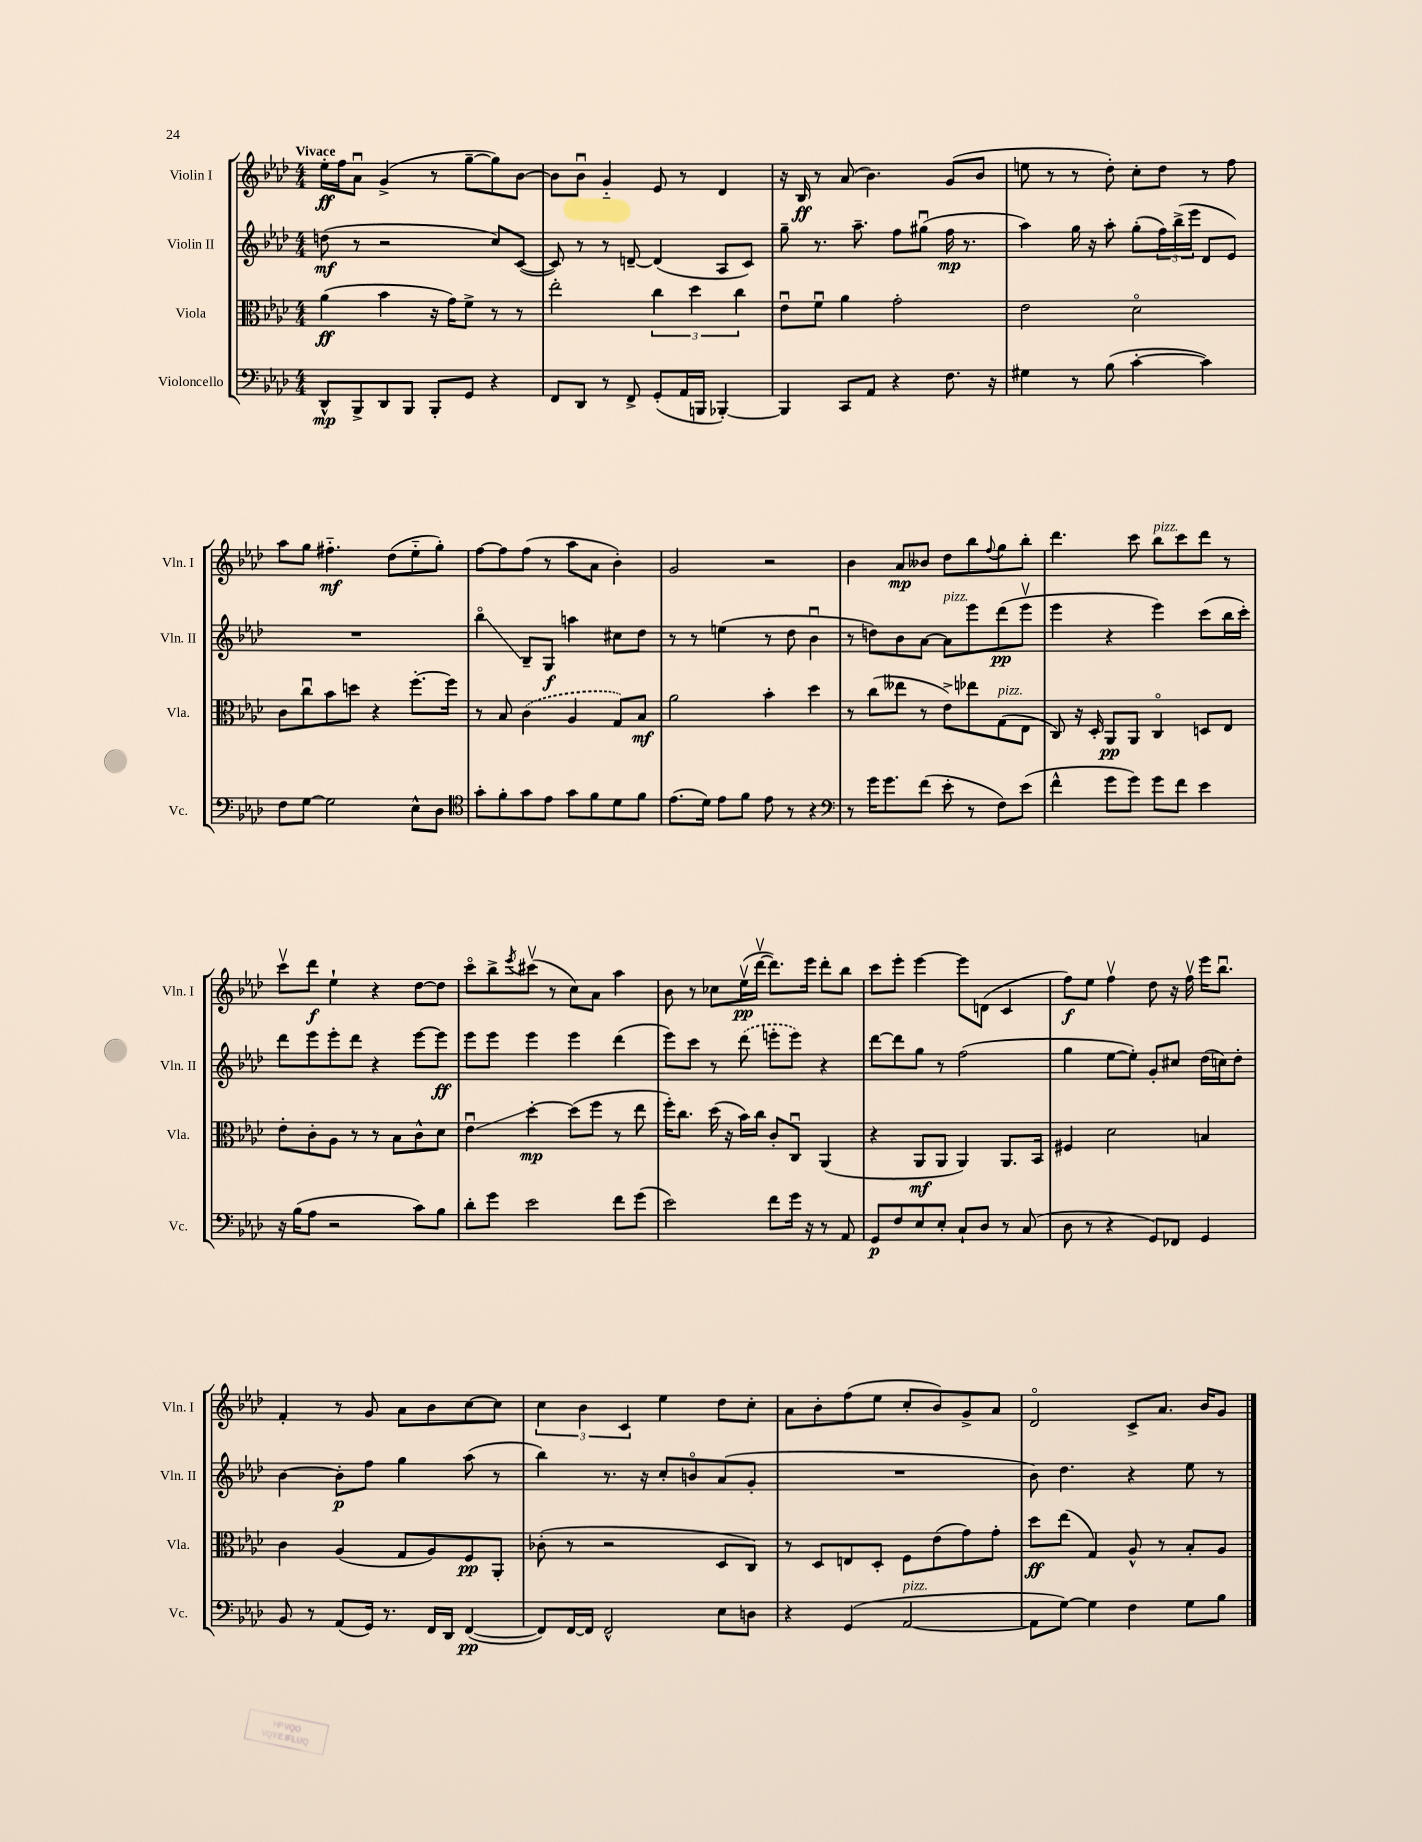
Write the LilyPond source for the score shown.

<<
\new StaffGroup <<
\new Staff = "s0" \with { instrumentName = "Violin I" shortInstrumentName = "Vln. I" } {
    \clef treble \key aes \major \numericTimeSignature \time 4/4 \tempo "Vivace"
    ees''16-.\ff f''16 aes'8\downbow g'4->( r8 g''8~-- g''8) bes'8~ |
    bes'8 bes'8\downbow g'4-_ ees'8 r8 des'4 |
    r16 bes16\ff r8 aes'8( bes'4.) g'8( bes'8 |
    e''8 r8 r8 des''8-.) c''8-. des''8 r8 f''8 |
    aes''8 g''8 fis''4.-_\mf des''8( ees''8-_ g''8-.) |
    f''8~ f''8 f''8( r8 aes''8 aes'8 bes'4-.) |
    g'2 r2 |
    bes'4 aes'8\mp beses'8 des''8 bes''8 \appoggiatura { f''8 } g''8 bes''8-. |
    des'''4. c'''8 bes''8^\markup { \italic "pizz." } c'''8 des'''8 r8 |
    c'''8\upbow des'''8\f ees''4-! r4 des''8~ des''8 |
    c'''8\flageolet bes''8-> \acciaccatura { ees'''8 } cis'''8\upbow( r8 c''8) aes'8 aes''4 |
    bes'8 r8 ces''8 ees''16\upbow\pp( des'''16~\upbow des'''8.) ees'''16 des'''8-. bes''8 |
    c'''8 ees'''8-. ees'''4~ ees'''8 d'8( c'4 |
    f''8\f) ees''8 f''4\upbow des''8 r16 f''16\upbow ees'''16 bes''8.\downbow |
    f'4-. r8 g'8 aes'8 bes'8 c''8~ c''8 |
    \tuplet 3/2 { c''4 bes'4 c'4 } ees''4 des''8 c''8-. |
    aes'8 bes'8-. f''8( ees''8 c''8-. bes'8) g'8-> aes'8 |
    des'2\flageolet c'8-> aes'8. bes'16 g'8 \bar "|." |
}
\new Staff = "s1" \with { instrumentName = "Violin II" shortInstrumentName = "Vln. II" } {
    \clef treble \key aes \major \numericTimeSignature \time 4/4
    d''8\mf( r8 r2 c''8) c'8~( |
    c'8) r8 r8 d'8~-- d'4( aes8 c'8) |
    g''8-- r8. aes''8.-- f''8 gis''8\downbow( f''16\mp r8. |
    aes''4) g''16 r16 aes''8-. g''8-.( \tuplet 3/2 { f''16) bes''16->( ees'''16 } des'8 ees'8) |
    R1 |
    bes''4\flageolet\glissando bes8-- g8\f a''4 cis''8 des''8 |
    r8 r8 e''4( r8 des''8 bes'4\downbow |
    r8 d''8) bes'8 aes'8~ aes'8^\markup { \italic "pizz." } ees'''8 des'''8\pp( ees'''8\upbow |
    ees'''4 r4 ees'''4) c'''8( bes''16 c'''16-.) |
    des'''8 ees'''8 ees'''8-. des'''8 r4 ees'''8~ ees'''8\ff |
    ees'''8 ees'''8 ees'''4 ees'''4 des'''4( |
    ees'''8) c'''8 r8 \once \slurDashed des'''8( e'''8-. e'''8) r4 |
    des'''8~ des'''8 g''8 r8 f''2( |
    g''4 ees''8~ ees''8-.) g'8-. cis''8 des''16( c''16) des''8-. |
    bes'4~ bes'8-.\p f''8 g''4 aes''8( r8 |
    bes''4) r8. r16 c''8-. b'8\flageolet aes'8( g'8-. |
    R1 |
    bes'8) des''4. r4 ees''8 r8 \bar "|." |
}
\new Staff = "s2" \with { instrumentName = "Viola" shortInstrumentName = "Vla." } {
    \clef alto \key aes \major \numericTimeSignature \time 4/4
    aes'4\ff( bes'4 r16 g'16) f'8-> r8 r8 |
    ees''2-. \tuplet 3/2 { c''4 des''4 c''4 } |
    ees'8\downbow f'8\downbow aes'4 g'2-. |
    ees'2 des'2\flageolet |
    c'8 c''8\downbow bes'8 d''8 r4 f''8.~-. f''16 |
    r8 bes8 \once \slurDashed c'4( aes4 g8) bes8\mf |
    aes'2 bes'4-. des''4 |
    r8 c''8( eeses''8 r8 ees'8->) ees''8 g8^\markup { \italic "pizz." }( ees8 |
    c8) r16 des16-. aes,8\pp aes,8 c4\flageolet d8 ees8 |
    ees'8-. c'8-. aes8 r8 r8 bes8 c'8-^ des'8 |
    ees'4\downbow\glissando des''4~-.\mp des''8( f''8 r8 ees''8 |
    f''16-.) c''8. des''16( r16 bes'16) c''16 c'8-. c8\downbow aes,4( |
    r4 aes,8\mf aes,8 aes,4) aes,8. bes,16 |
    fis4 des'2 b4 |
    c'4 aes4( g8 aes8) f8\pp aes,8-. |
    ces'8-.( r8 r2 des8 c8) |
    r8 des8 e8 des8-. f8 ees'8( g'8) g'8-. |
    des''8\ff ees''8( g4) aes8-^ r8 bes8-. aes8 \bar "|." |
}
\new Staff = "s3" \with { instrumentName = "Violoncello" shortInstrumentName = "Vc." } {
    \clef bass \key aes \major \numericTimeSignature \time 4/4
    des,8-^\mp bes,,8-> des,8 bes,,8 bes,,8-. g,8 r4 |
    f,8 des,8 r8 f,8-> g,8-.( aes,16 b,,16 bes,,4~-.) |
    bes,,4 c,8 aes,8 r4 f8. r16 |
    gis4 r8 bes8( c'4~-. c'4) |
    f8 g8~ g2 ees8-^ des8 |
    \clef tenor g'8-. f'8-. g'8 ees'8 g'8 f'8 des'8 f'8 |
    ees'8.( des'16) ees'8 f'8 ees'8 r8 r4 |
    \clef bass r8 g'16 g'8. f'8( ees'8-. r8 f8) ees'8( |
    f'4-^ g'8 g'8) g'8 f'8 ees'4 |
    r16 bes16( aes8 r2 c'8) bes8 |
    des'8-. g'8 ees'2 f'8 g'8( |
    ees'2) f'8 g'16 r16 r8 aes,8 |
    g,8\p f8 ees8 ees8-. c8-! des8 r8 c8( |
    des8 r8 r4 g,8) fes,8 g,4 |
    bes,8 r8 aes,8( g,16) r8. f,16 des,16 f,4~\pp( |
    f,8) f,16~ f,16 f,2-^ ees8 d8 |
    r4 g,4( aes,2~^\markup { \italic "pizz." } |
    aes,8 g8~) g4 f4 g8 bes8 \bar "|." |
}
>>
>>
\layout { \context { \Score \remove "Bar_number_engraver" } }
